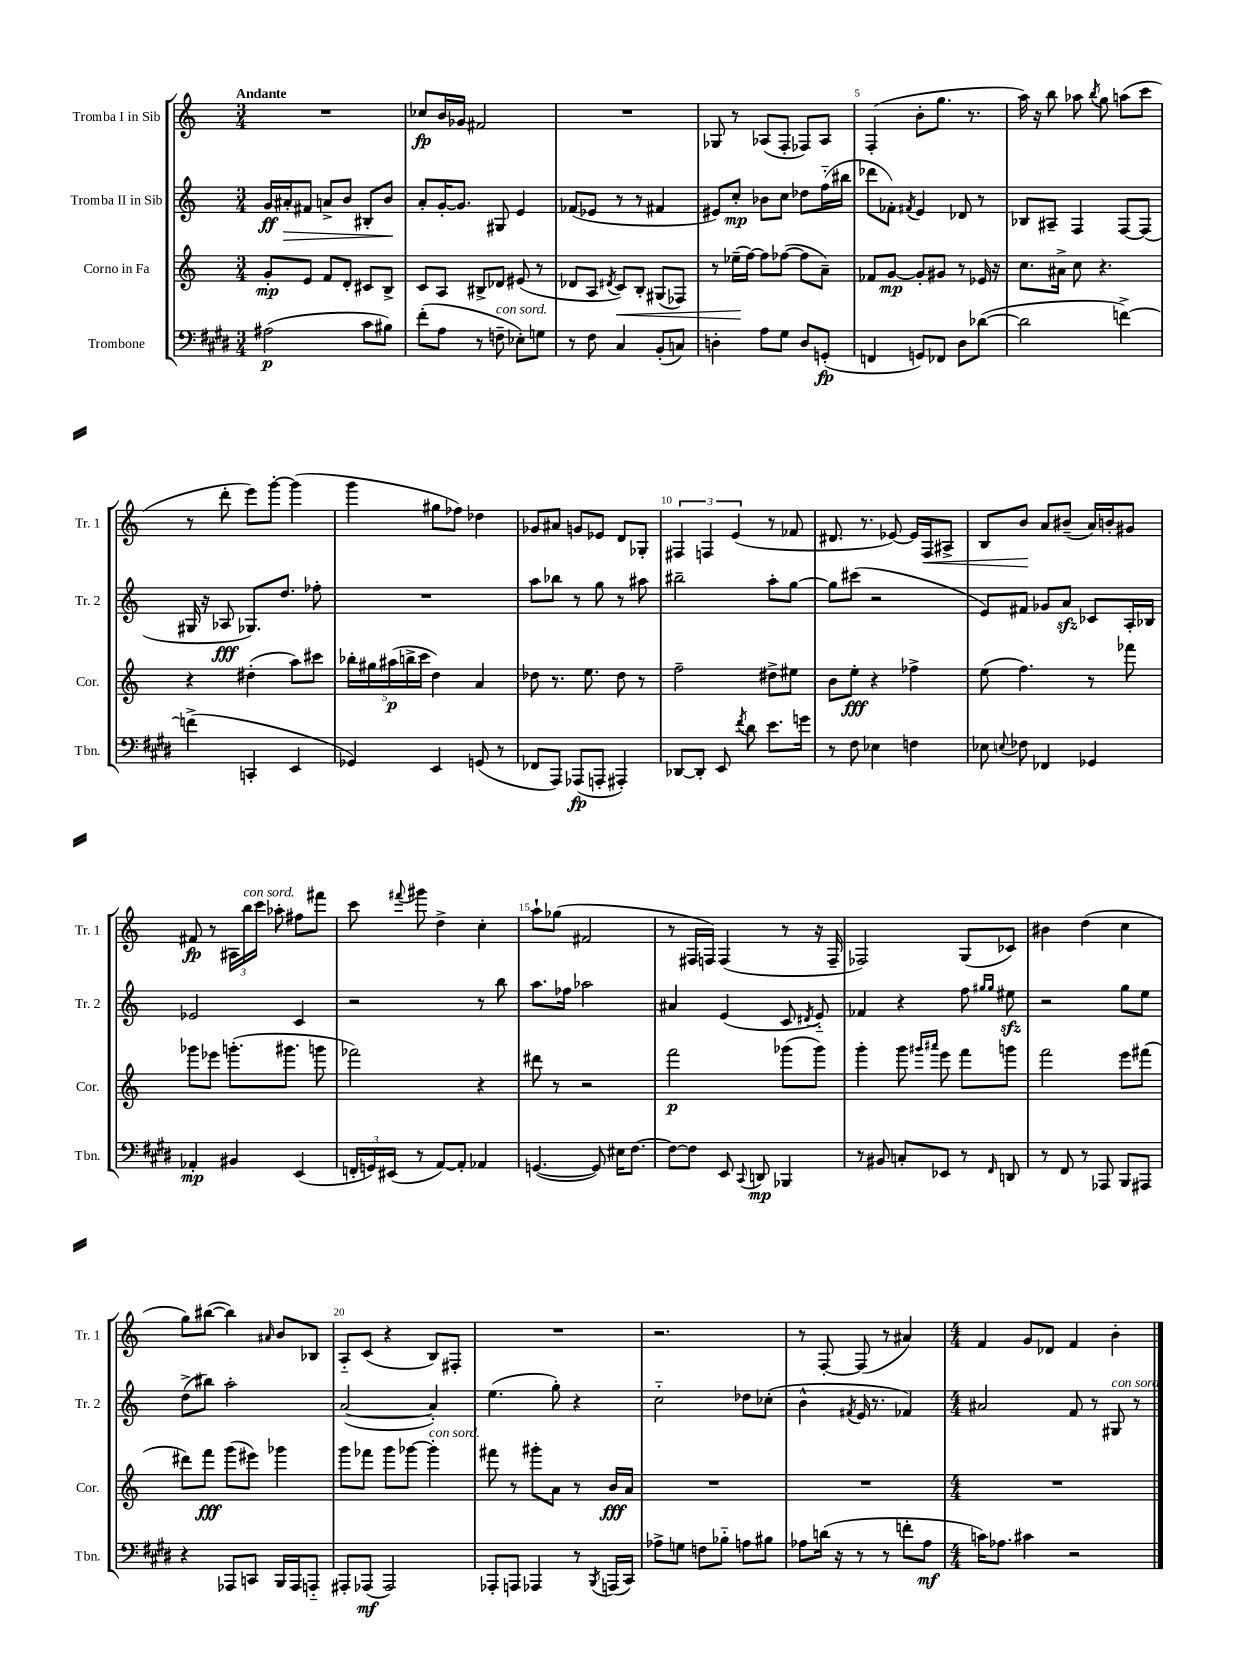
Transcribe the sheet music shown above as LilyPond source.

<<
\new StaffGroup <<
\new Staff = "s0" \with { instrumentName = "Tromba I in Sib" shortInstrumentName = "Tr. 1" } {
    \clef treble \key c \major \numericTimeSignature \time 3/4 \tempo "Andante"
    \autoBeamOff R2. |
    ces''8[\fp b'16 ges'16] fis'2 |
    R2. |
    ges8 r8 aes8[( f8]-. fes8[) aes8] |
    f4-.( b'8[-. g''8.] r8. |
    a''16) r16 b''8 aes''8 \acciaccatura { b''8 } g''8 a''8[( c'''8] |
    r8 d'''8-. e'''8[) g'''8]~-. g'''4( |
    g'''4 gis''8[ fes''8]) des''4 |
    ges'8[ ais'8] g'8[ ees'8] d'8[ ges8]-. |
    \tuplet 3/2 { fis4 f4 e'4( } r8 fes'8 |
    dis'8. r8. ees'8~) ees'16[ f16\< ais8]-> |
    b8[ b'8]\! a'8[ bis'8]--( a'16[) b'16-. gis'8] |
    fis'8\fp r8 \tuplet 3/2 { ais16[ b''16^\markup { \italic "con sord." } c'''16] } aes''8-. fis''8[ fis'''8] |
    c'''8 \appoggiatura { fis'''8 } gis'''8 d''4-> c''4-. |
    a''8[-! ges''8]( fis'2 |
    r8 fis16[ f16]) f4( r8 r16 f16-- |
    fes2) g8[( ces'8]) |
    bis'4 d''4( c''4 |
    g''8[) bis''8]~( bis''4) \grace { ais'16 } b'8[ bes8] |
    a8[-_ c'8]( r4 b8[) fis8]-. |
    R2. |
    r2. |
    r8 f8~-. f8( r8 ais'4) |
    \numericTimeSignature \time 4/4 f'4 g'8[ des'8] f'4 b'4-. \bar "|." |
}
\new Staff = "s1" \with { instrumentName = "Tromba II in Sib" shortInstrumentName = "Tr. 2" } {
    \clef treble \key c \major \numericTimeSignature \time 3/4
    \autoBeamOff g'16[\ff ais'16-.\> fis'8] a'8[-> b'8] bis8[-. b'8]\! |
    a'8[-. g'16~-. g'8.] gis8 e'4 |
    fes'8[( ees'8] r8 r8 fis'4 |
    eis'8[) c''8]-.\mp bes'8[ c''8] des''8[ f''16-_( bis''16] |
    des'''8[ fes'8]-.) \acciaccatura { fis'8 } e'4 des'8 r8 |
    bes8[ ais8]-- f4 f8[~ f8]( |
    gis16 r16 aes8\fff ges8.[) d''8.] fes''8-. |
    R2. |
    a''8[ bes''8] r8 g''8 r8 ais''8 |
    bis''2-- a''8[-. g''8]~ |
    g''8[ cis'''8]( r2 |
    e'8[) fis'8] ges'8[ a'8]\sfz ces'8[ a16-. bes16] |
    ees'2 c'4 |
    r2 r8 b''8 |
    a''8.[ fes''16] aes''2 |
    ais'4 e'4( c'8 \acciaccatura { dis'8 } e'8-_) |
    fes'4 r4 f''8 \grace { gis''16[ gis''16] } eis''8\sfz |
    r2 g''8[ e''8] |
    d''8[->( bis''8]) a''2-. |
    a'2~( a'4-.) |
    e''4.( g''8-.) r4 |
    c''2-_ des''8[ ces''8]-.( |
    b'4-^ \acciaccatura { fis'8 } e'16 r8. fes'4) |
    \numericTimeSignature \time 4/4 ais'2 f'8 r8 gis8^\markup { \italic "con sord." } r8 \bar "|." |
}
\new Staff = "s2" \with { instrumentName = "Corno in Fa" shortInstrumentName = "Cor." } {
    \clef treble \key c \major \numericTimeSignature \time 3/4
    \autoBeamOff g'8[-.\mp e'8] f'8[ d'8]-. cis'8[ b8]-> |
    c'8[ a8] bis8[-> des'8] eis'8( r8 |
    des'8[ a8] \acciaccatura { dis'8 } c'8[\<) b8]-. gis8[( fes8]) |
    r8 ees''16[--\!( f''16]~) f''8[ fes''8]~( fes''8[ a'8]--) |
    fes'8[ g'8]~\mp g'8[-. gis'8] r8 ees'16 r16 |
    c''8.[ ais'16]-> c''8 r4. |
    r4 dis''4-.( a''8[) cis'''8] |
    \tuplet 5/4 { bes''16[-. gis''16 ais''16\p( b''16-> c'''16] } d''4) a'4 |
    des''8 r8. e''8. des''8 r8 |
    f''2-- dis''8[-> eis''8] |
    b'8[ e''8]-.\fff r4 fes''4-> |
    e''8( f''4.) r8 fes'''8 |
    ges'''8[ ees'''8] g'''8.[-.( gis'''8.] g'''8 |
    fes'''2) r4 |
    dis'''8 r8 r2 |
    f'''2\p ges'''8[( ges'''8]) |
    g'''4-. g'''8 \grace { gis'''16[ ais'''16] } e'''8 f'''8[ g'''8] |
    f'''2 e'''8[ fis'''8]( |
    dis'''8[) f'''8]\fff g'''8[( eis'''8]) ges'''4 |
    g'''8[ fes'''8] g'''8[ ges'''8]~ ges'''4-.^\markup { \italic "con sord." } |
    fis'''8 r8 gis'''8[-. a'8] r8 b'16[\fff a'16] |
    R2. |
    R2. |
    \numericTimeSignature \time 4/4 R1 \bar "|." |
}
\new Staff = "s3" \with { instrumentName = "Trombone" shortInstrumentName = "Tbn." } {
    \clef bass \key e \major \numericTimeSignature \time 3/4
    \autoBeamOff ais2\p( cis'8[ bis8]) |
    fis'8[-.( a8] r8 f8--^\markup { \italic "con sord." } ees8[-.) g8] |
    r8 fis8 cis4 b,8[-.( c8]) |
    d4-. a8[ gis8] d8[ g,8]-.\fp( |
    f,4 g,8[) fes,8] dis8[ des'8]~( |
    des'2 f'4~->) |
    f'4->( c,4-. e,4 |
    ges,4) e,4 g,8( r8 |
    fes,8[ a,,8]) aes,,8[\fp( a,,8]-. ais,,4-.) |
    des,8[~ des,8]-. e,8 \acciaccatura { fis'8 } dis'8 e'8.[ g'16] |
    r8 fis8 ees4 f4 |
    ees8 \appoggiatura { e8 } fes8 fes,4 ges,4 |
    aes,4-.\mp bis,4 e,4( |
    \tuplet 3/2 { f,16[-. g,16) eis,16]( } r8 a,8[~) a,8]-. aes,4 |
    g,4.~( g,8) eis16[ fis8.]~ |
    fis8[~ fis8] e,8 \appoggiatura { cis,8 } d,8\mp bes,,4 |
    r8 bis,8 c8[-. ees,8] r8 \grace { fis,16 } d,8 |
    r8 fis,8 r8 aes,,8 b,,8[ ais,,8] |
    r4 aes,,8[ c,8] b,,16[ aes,,16 a,,8]-_ |
    ais,,8[-. aes,,8]\mf( aes,,2) |
    aes,,8[-. a,,8] aes,,4 r8 \acciaccatura { b,,8 } a,,16[( cis,16]) |
    aes8[-> g8] f8[ bes8]-_ a8[ bis8] |
    aes8[ d'16]( r16 r8 r8 f'8[-. aes8]\mf |
    \numericTimeSignature \time 4/4 c'16[) aes8.] cis'4 r2 \bar "|." |
}
>>
>>
\layout { \context { \Score \override BarNumber.break-visibility = ##(#f #t #t) barNumberVisibility = #(every-nth-bar-number-visible 5) } }
